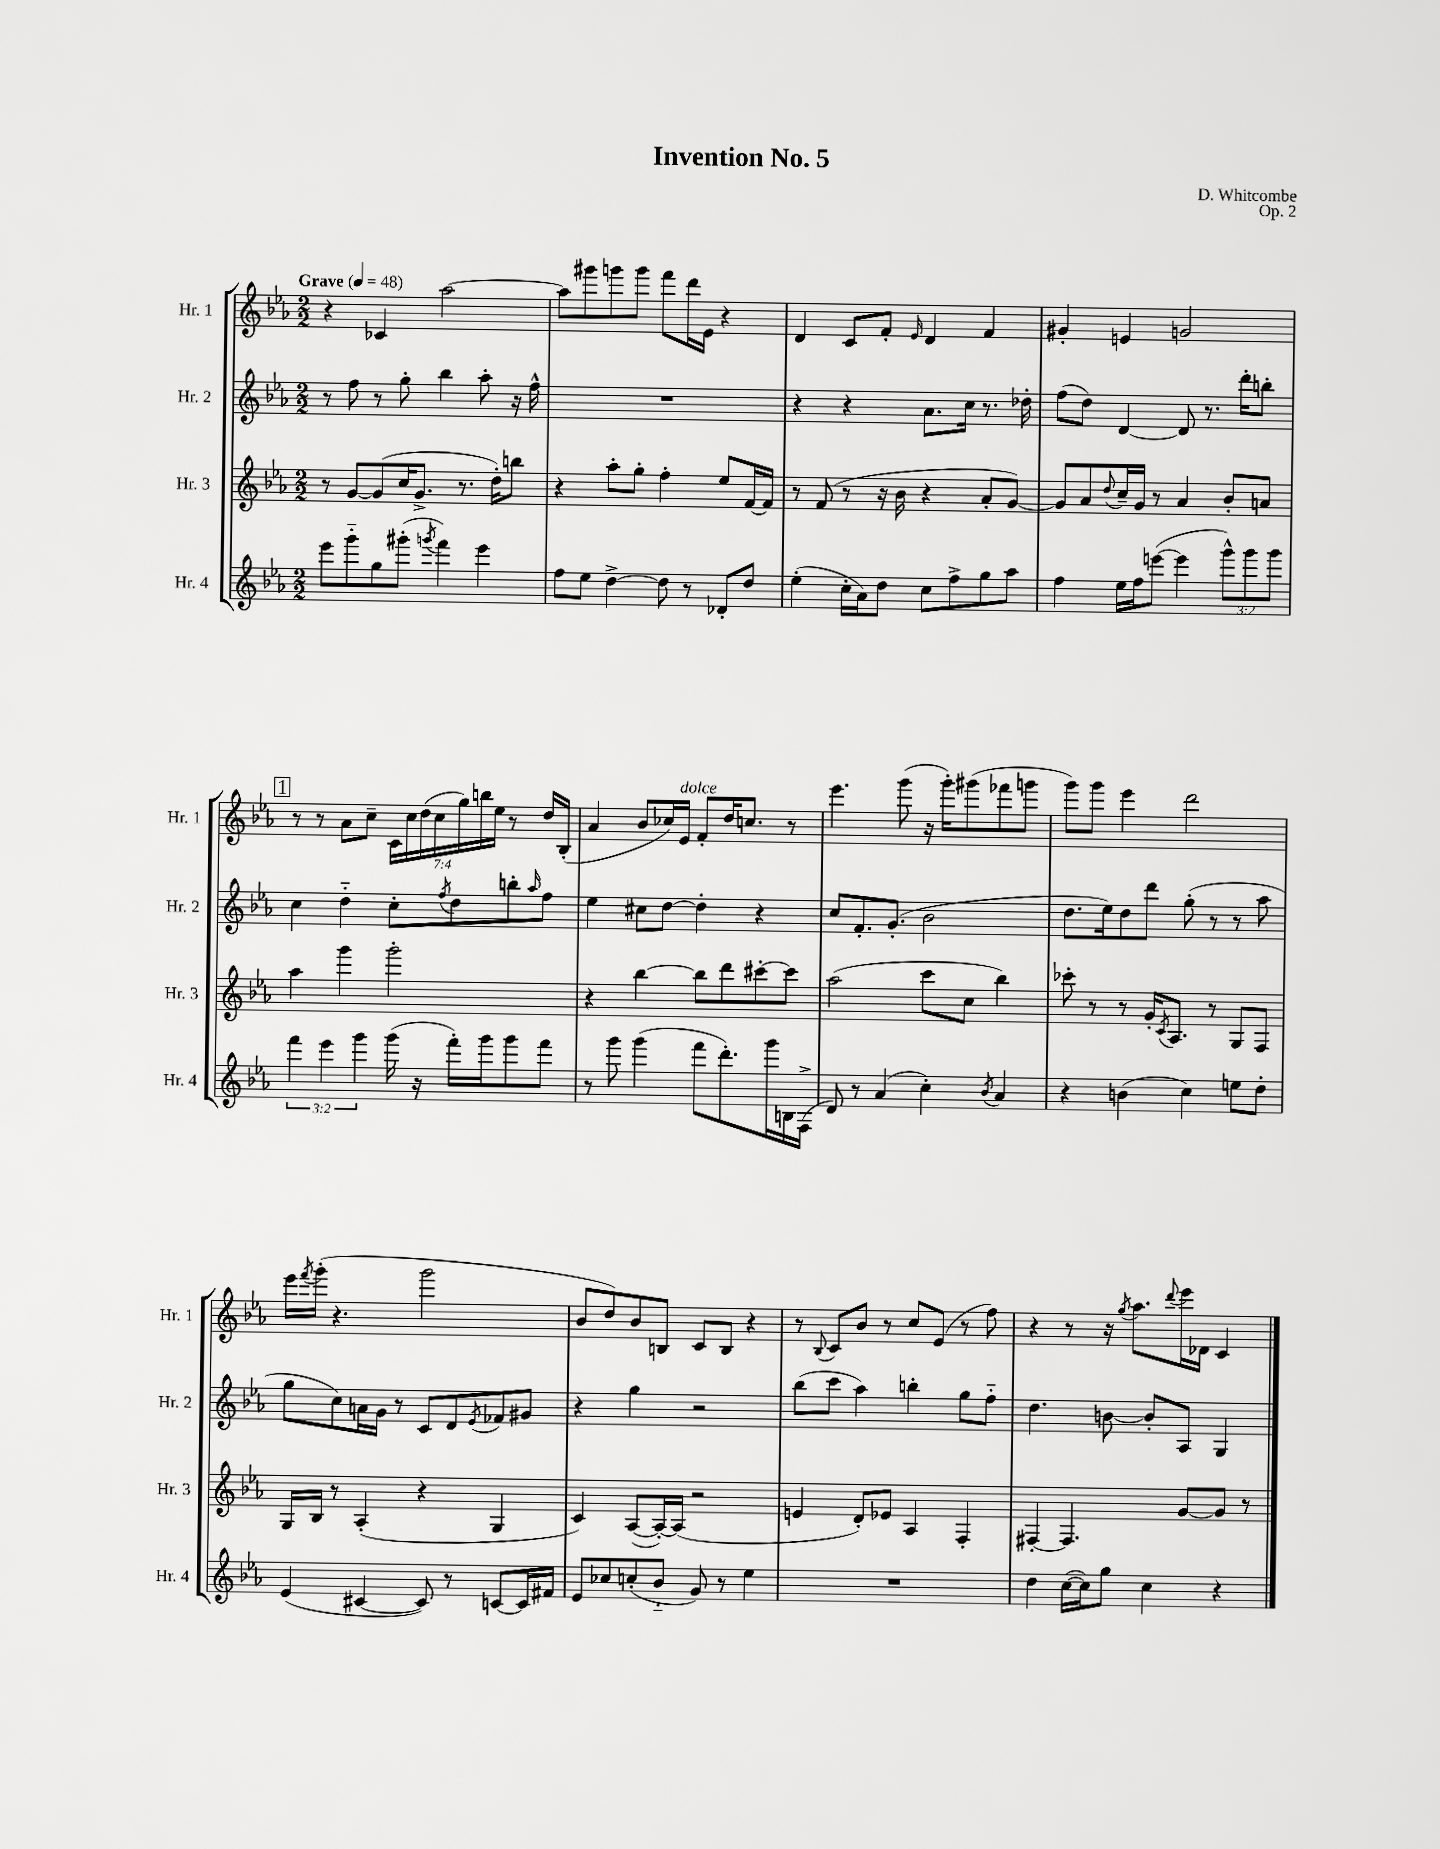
\header { title = "Invention No. 5" composer = "D. Whitcombe" opus = "Op. 2" }
<<
\new StaffGroup <<
\new Staff = "s0" \with { instrumentName = "Hr. 1" shortInstrumentName = "Hr. 1" } {
    \clef treble \key ees \major \numericTimeSignature \time 2/2 \override Staff.TupletNumber.text = #tuplet-number::calc-fraction-text \tempo "Grave" 4 = 48
    r4 ces'4 aes''2~ |
    aes''8 gis'''8 g'''8 g'''8 f'''8 d'''16 ees'16 r4 |
    d'4 c'8 f'8-. \grace { ees'16 } d'4 f'4 |
    gis'4-. e'4 g'2 |
    \mark \markup { \box "1" } r8 r8 aes'8 c''8-- \tuplet 7/4 { c'16 c''16 d''16( c''16 g''16) b''16 ees''16 } r8 d''16 bes16-.( |
    aes'4 bes'8 ces''16) ees'16^\markup { \italic "dolce" } f'8-. d''16 c''8. r8 |
    ees'''4. g'''8( r16 g'''16-.) gis'''8( fes'''8 g'''8 |
    g'''8) g'''8 ees'''4 d'''2 |
    ees'''16 \acciaccatura { f'''8 } g'''16-.( r4. g'''2 |
    bes'8 d''8) bes'8 b8 c'8 b8 r4 |
    r8 \appoggiatura { bes8 } c'8 bes'8 r8 c''8 ees'8( r8 f''8) |
    r4 r8 r16 \acciaccatura { g''8 } aes''8. \appoggiatura { d'''8 } ees'''16 des'16 c'4 \bar "|." |
}
\new Staff = "s1" \with { instrumentName = "Hr. 2" shortInstrumentName = "Hr. 2" } {
    \clef treble \key ees \major \numericTimeSignature \time 2/2
    r8 f''8 r8 g''8-. bes''4 aes''8-. r16 f''16-^ |
    R1 |
    r4 r4 aes'8. c''16 r8. des''16-. |
    f''8( d''8) d'4~ d'8 r8. d'''16-. b''8-. |
    \mark \markup { \box "1" } c''4 d''4-_ c''8-. \acciaccatura { f''8 } d''8 b''8-. \grace { aes''16 } f''8 |
    ees''4 cis''8 d''8~ d''4-. r4 |
    c''8 f'8.-. g'8.-.( bes'2 |
    d''8. ees''16) d''8 d'''8 g''8-.( r8 r8 aes''8 |
    g''8 c''8) a'16 g'16 r8 c'8 d'8 \acciaccatura { ees'8 } fes'8 gis'8 |
    r4 g''4 r2 |
    bes''8( c'''8 aes''4) b''4-. g''8 f''8-_ |
    d''4. b'8~ b'8-. aes8 g4 \bar "|." |
}
\new Staff = "s2" \with { instrumentName = "Hr. 3" shortInstrumentName = "Hr. 3" } {
    \clef treble \key ees \major \numericTimeSignature \time 2/2
    r8 g'8~ g'8( c''16 g'8.-> r8. d''16-.) b''8 |
    r4 aes''8-. g''8-. f''4-. ees''8 f'16~ f'16 |
    r8 f'8( r8 r16 bes'16 r4 aes'8-. g'8~) |
    g'8 aes'8 \appoggiatura { d''8 } c''16-- g'16 r8 aes'4 bes'8-. a'8 |
    \mark \markup { \box "1" } aes''4 g'''4 g'''2-. |
    r4 bes''4~ bes''8 d'''8 cis'''8~-. cis'''8 |
    aes''2( c'''8 c''8 bes''4) |
    ces'''8-. r8 r8 g'16-. \acciaccatura { c'8 } aes8. r8 g8 f8 |
    g16 bes16 r8 aes4-.( r4 g4 |
    c'4) aes8~( aes16~-.) aes16( r2 |
    e'4 d'8-.) ees'8 aes4 f4-. |
    fis4~-. fis4. g'8~ g'8 r8 \bar "|." |
}
\new Staff = "s3" \with { instrumentName = "Hr. 4" shortInstrumentName = "Hr. 4" } {
    \clef treble \key ees \major \numericTimeSignature \time 2/2 \override Staff.TupletNumber.text = #tuplet-number::calc-fraction-text
    ees'''8 g'''8-_ g''8 gis'''8-.( \acciaccatura { g'''8 } f'''4) ees'''4 |
    f''8 ees''8 d''4~-> d''8 r8 des'8-. d''8 |
    ees''4-.( c''16-. aes'16) d''8 c''8 f''8-> g''8 aes''8 |
    f''4 ees''16 f''16 e'''8~( e'''4 \tuplet 3/2 { g'''8-^) g'''8 g'''8 } |
    \mark \markup { \box "1" } \tuplet 3/2 { f'''4 ees'''4 g'''4 } g'''16( r16 f'''16-.) g'''16 g'''8 f'''8 |
    r8 g'''8 g'''4( f'''8 d'''8.-.) g'''16 b16 f16->( |
    d'8) r8 aes'4( c''4-.) \acciaccatura { bes'8 } aes'4 |
    r4 b'4( c''4) e''8 d''8-. |
    ees'4( cis'4~ cis'8) r8 c'8~ c'16 fis'16 |
    ees'8 ces''8 c''8-.( bes'8-_ g'8) r8 ees''4 |
    R1 |
    d''4 c''16~( c''16) g''8 c''4 r4 \bar "|." |
}
>>
>>
\layout { \context { \Score \remove "Bar_number_engraver" } }
